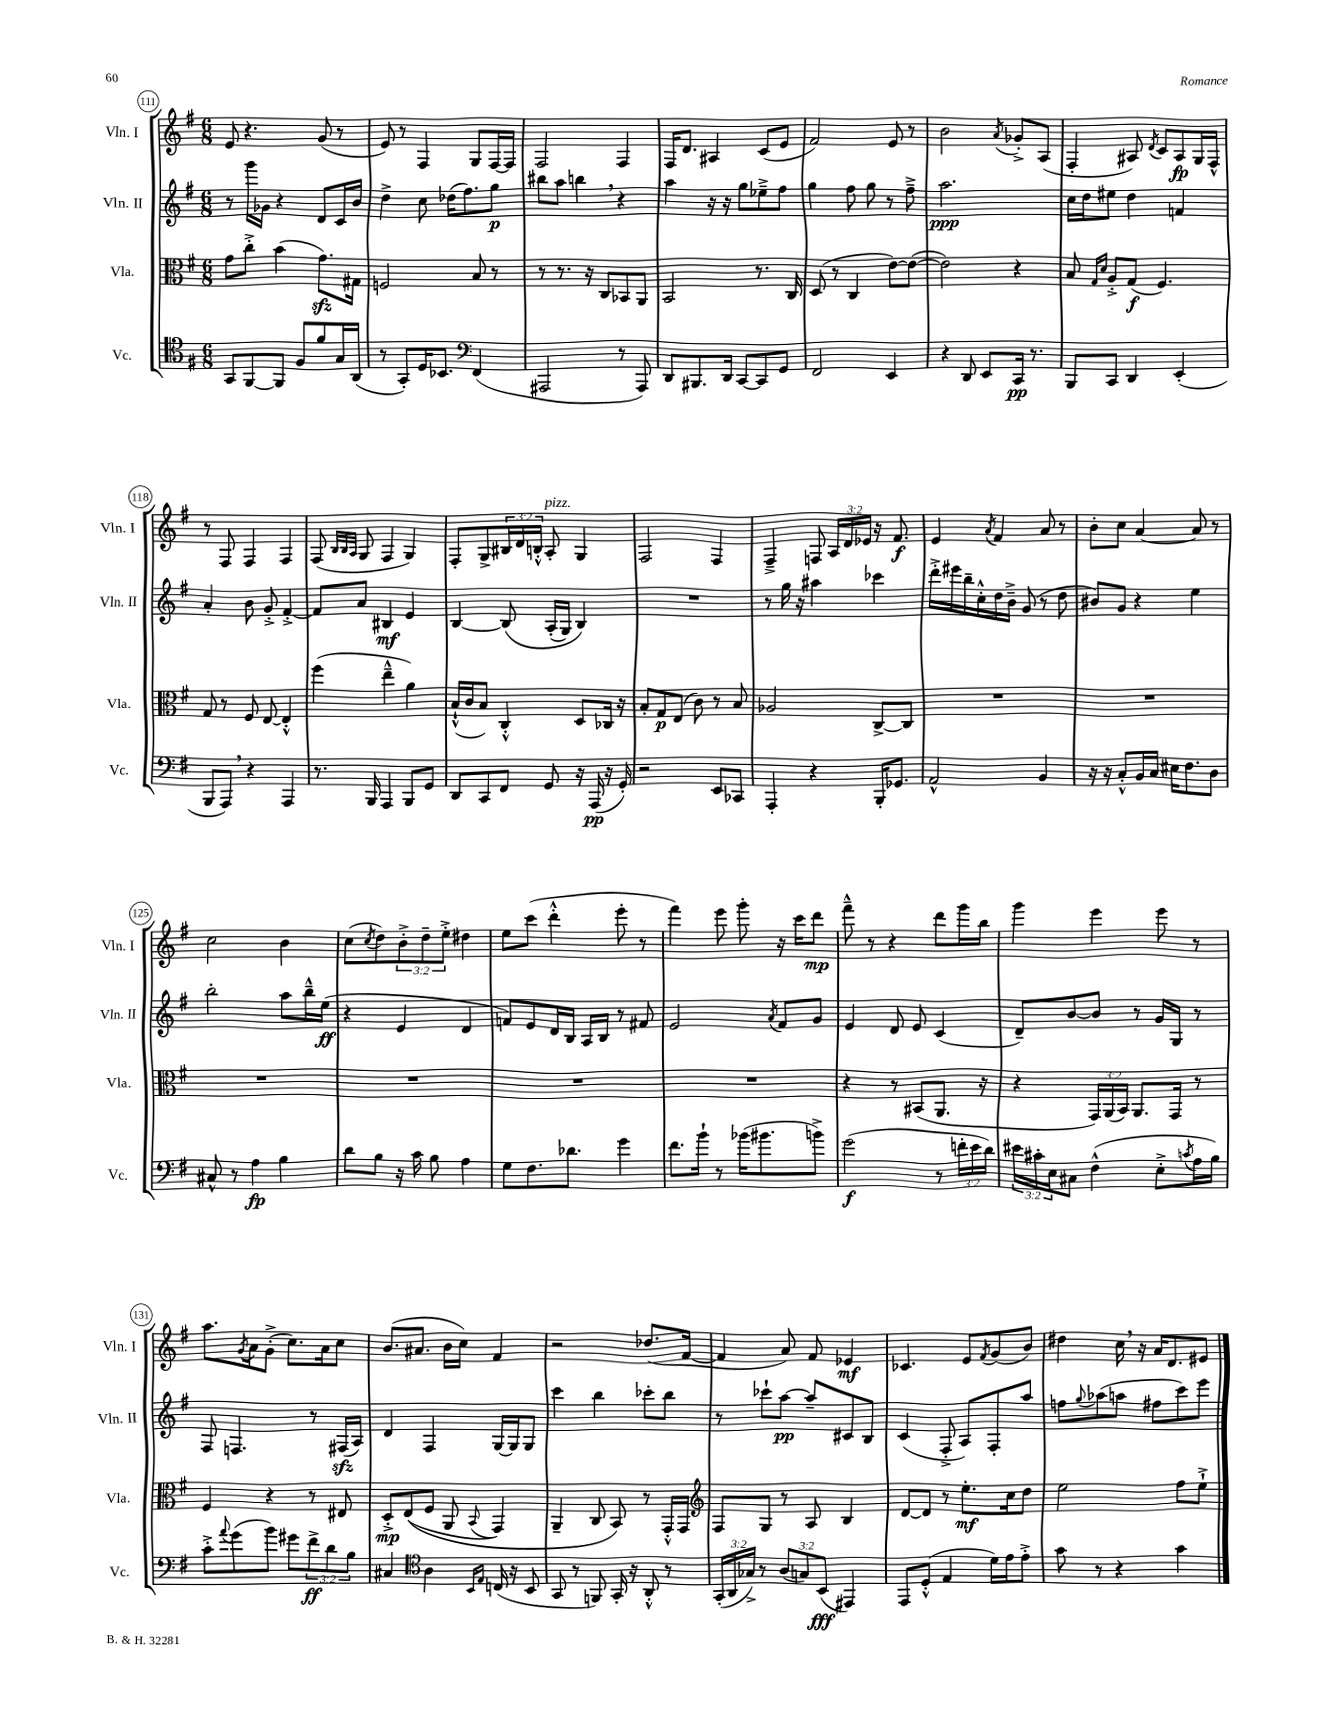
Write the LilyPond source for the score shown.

<<
\new StaffGroup <<
\new Staff = "s0" \with { instrumentName = "Vln. I" shortInstrumentName = "Vln. I" } {
    \clef treble \key g \major \numericTimeSignature \time 6/8 \override Staff.TupletNumber.text = #tuplet-number::calc-fraction-text
    e'8 r4. g'8( r8 |
    e'8) r8 fis4 g8 fis16~ fis16 |
    fis2 fis4 |
    fis16 d'8. ais4 c'8( e'8 |
    fis'2) e'8 r8 |
    b'2 \acciaccatura { a'8 } ges'8-.-> a8( |
    fis4-. ais8) \acciaccatura { d'8 } c'8 ais8\fp g16 fis16-^ |
    r8 fis8 fis4 fis4 |
    fis8( \grace { b32 b32 a32 } g8 fis4 g4) |
    fis8-. g8-> \tuplet 3/2 { bis16 d'16 b16-.-^ } a8-.^\markup { \italic "pizz." } g4 |
    fis2 fis4 |
    fis4---> f8 \tuplet 3/2 { a16 d'16 ees'16 } r16 fis'8.\f |
    e'4 \acciaccatura { a'8 } fis'4 a'8 r8 |
    b'8-. c''8 a'4~ a'8 r8 |
    c''2 b'4 |
    c''8( \acciaccatura { c''8 } d''8) \tuplet 3/2 { b'8-.-> d''8-- e''8-.-> } dis''4 |
    e''8 c'''8( d'''4-.-^ e'''8-. r8 |
    fis'''4) e'''8 g'''8-. r16 c'''16 d'''8\mp |
    fis'''8---^ r8 r4 d'''8 g'''16 b''16 |
    g'''4 e'''4 e'''8 r8 |
    a''8. \acciaccatura { g'8 } a'16 g'8-.->( c''8.) a'16 c''8 |
    b'8.( ais'8. b'16 c''16) fis'4 |
    r2 des''8.( fis'16~ |
    fis'4 a'8) fis'8 ees'4\mf |
    ces'4. e'8 \acciaccatura { fis'8 } g'8( b'8) |
    dis''4 c''16 \breathe r16 a'16 d'8. eis'8 \bar "|." |
}
\new Staff = "s1" \with { instrumentName = "Vln. II" shortInstrumentName = "Vln. II" } {
    \clef treble \key g \major \numericTimeSignature \time 6/8
    r8 g'''16 ges'16 r4 d'8 c'16 b'16 |
    d''4-> c''8 des''16( fis''8.) g''8\p |
    bis''8 a''8 b''4 \breathe r4 |
    a''4 r16 r16 g''8 ees''8---> fis''8 |
    g''4 fis''8 g''8 r8 fis''8---> |
    a''2.\ppp |
    c''16 d''16 eis''8 d''4 f'4 |
    a'4-. b'8 g'8-.-> fis'4~-.-> |
    fis'8 a'8 bis4\mf e'4 |
    b4~ b8\( a16-.( g16) b4\) |
    R2. |
    r8 g''16 r16 ais''4 ces'''4 |
    d'''16-.-> eis'''16 b''16-- c''16-.-^ d''16 b'16---> g'8( r8 d''8 |
    bis'8) g'8 r4 e''4 |
    b''2-. a''8 b''16---^ e''16\ff( |
    r4 e'4 d'4 |
    f'8) e'8 d'16 b16 a16 b16 r8 fis'8 |
    e'2 \acciaccatura { a'8 } fis'8 g'8 |
    e'4 d'8 e'8 c'4( |
    d'8--) b'8~ b'8 r8 g'16 g16 r8 |
    fis8 f4. r8 fis16\sfz( a16) |
    d'4 fis4 g16~ g16 g8 |
    c'''4 b''4 ces'''8-. b''8 |
    r8 ces'''8-! a''8~\pp a''8-- cis'8 b8 |
    c'4( fis8-.-> a8) fis8-. a''8 |
    f''8 \appoggiatura { g''8 } aes''8( a''8 fis''8 c'''8) e'''8 \bar "|." |
}
\new Staff = "s2" \with { instrumentName = "Vla." shortInstrumentName = "Vla." } {
    \clef alto \key g \major \numericTimeSignature \time 6/8 \override Staff.TupletNumber.text = #tuplet-number::calc-fraction-text
    g'8 c''8-.-> b'4( g'8.\sfz) gis16 |
    f2 b8 r8 |
    r8 r8. r16 c8 bes,8 a,8 |
    b,2 r8. c16 |
    d8( r8 c4 e'8~) e'8~( |
    e'2) r4 |
    b8 \grace { g16 d'16 } a8-.-> g8\f( fis4.) |
    g8 r8 fis8 e8~ e4-.-^ |
    fis''4( e''4---^ a'4) |
    b16-!-^( c'16 b8) c4-.-^ d8 ces16 r16 |
    b8-. g8\p e8( c'8) r8 b8 |
    aes2 c8~-> c8 |
    R2. |
    R2. |
    R2. |
    R2. |
    R2. |
    R2. |
    r4 r8 bis,8( a,8. r16 |
    r4 \tuplet 3/2 { g,16) a,16( b,16) } a,8. g,16 r8 |
    fis4 r4 r8 eis8 |
    d8-.->\mp e8(\( fis8 a,8 \appoggiatura { b,8 } g,4) |
    a,4-- c8 b,8\) r8 g,16-.-^ g,16 |
    \clef treble fis8 g8 r8 a8 b4 |
    d'8~ d'8 r8 e''8.-.\mf c''16 d''8 |
    e''2 fis''8 e''8-!-> \bar "|." |
}
\new Staff = "s3" \with { instrumentName = "Vc." shortInstrumentName = "Vc." } {
    \clef tenor \key g \major \numericTimeSignature \time 6/8 \override Staff.TupletNumber.text = #tuplet-number::calc-fraction-text
    g,8 fis,8~ fis,8 fis8 fis'8 g16 a,16( |
    r8 g,8-.) d16 bes,8. \clef bass fis,4( |
    ais,,2 r8 ais,,8) |
    d,8 bis,,8. d,16 c,8~ c,8 g,8 |
    fis,2 e,4 |
    r4 d,8 e,8 c,16\pp r8. |
    b,,8 c,8 d,4 e,4-.( |
    b,,8 a,,8) \breathe r4 a,,4 |
    r8. b,,16 a,,4 b,,8 g,8 |
    d,8 c,8 fis,8 g,8 r16 a,,16\pp( r16 g,16-.) |
    r2 e,8 ces,8 |
    a,,4-. r4 b,,16-. ges,8. |
    a,2-^ b,4 |
    r16 r16 c8-.-^ b,16 c16 eis16 fis8. d8 |
    cis8-^ r8 a4\fp b4 |
    d'8 b8 r16 c'16 b8 a4 |
    g8 fis8. des'8. g'4 |
    fis'8. b'16-! r8 bes'16( bis'8. b'8->) |
    g'2\f( r8 \tuplet 3/2 { f'16-. e'16 d'16) } |
    \tuplet 3/2 { eis'16 cis'16-. e16 } cis8 fis4-^( e8-.-> \acciaccatura { c'8 } a16 b16) |
    c'8-.-> \appoggiatura { a'8 } g'8( b'8) gis'8 \tuplet 3/2 { fis'8->\ff d'8 b8 } |
    cis4 \clef tenor a4 \grace { b,16 e16 } c16( r16 b,8 |
    g,8 r8 f,8) g,16-. r16 a,8-.-^ r8 |
    \tuplet 3/2 { g,16-.( a,16 ges16->) } r8 \tuplet 3/2 { a8( g8) b,8\fff( } eis,4) |
    e,8 d8-.-^( e4 d'16) e'16 e'8-.-> |
    g'8 r8 r4 g'4 \bar "|." |
}
>>
>>
\layout { \context { \Score currentBarNumber = #111 \override BarNumber.stencil = #(make-stencil-circler 0.1 0.3 ly:text-interface::print) } }
